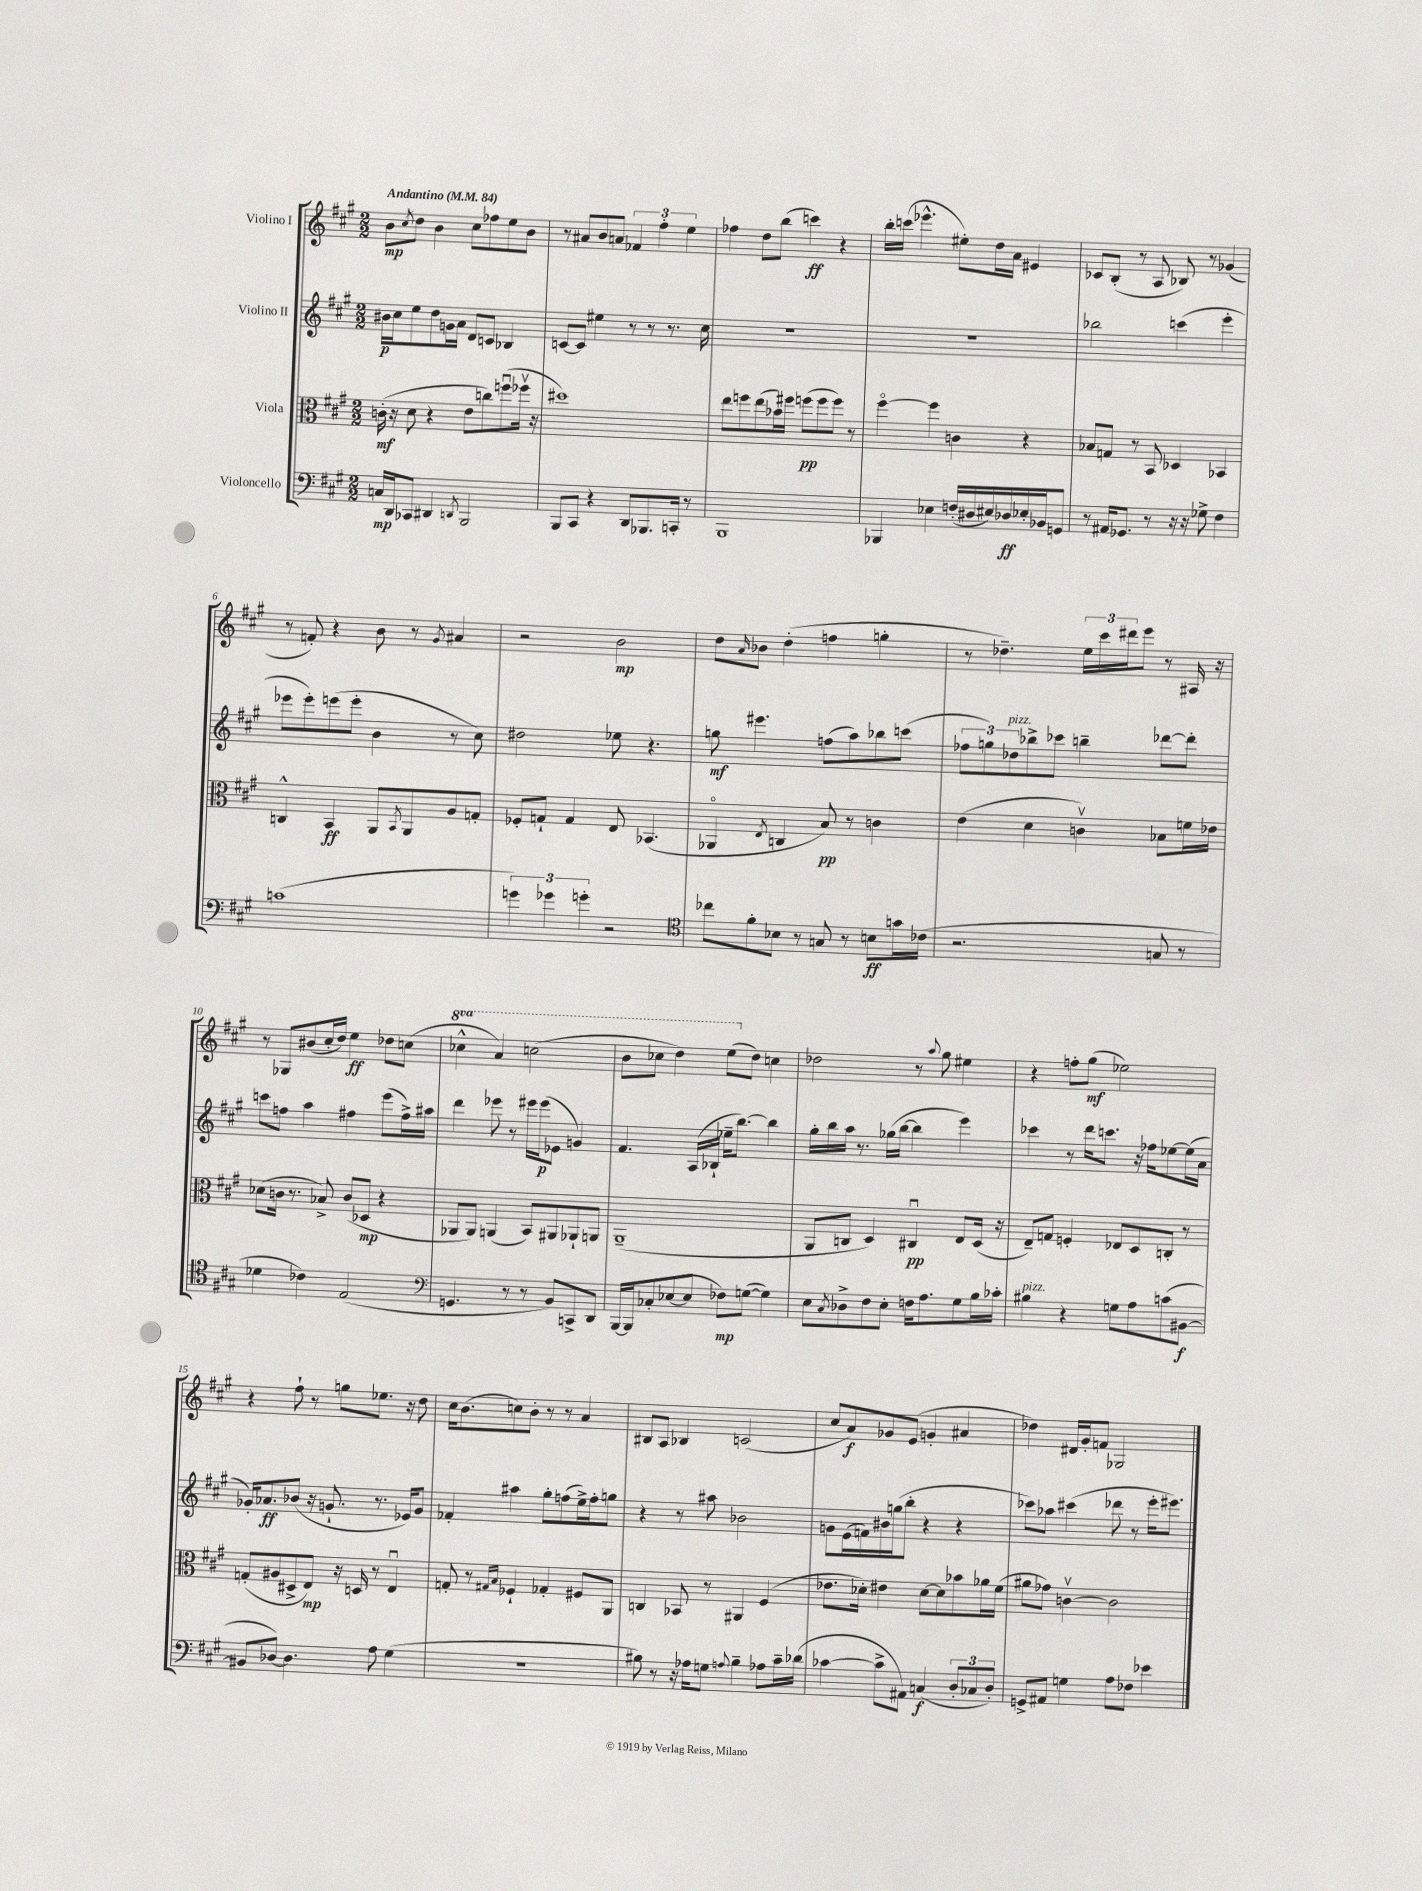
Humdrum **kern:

**kern	**dynam	**kern	**dynam	**kern	**dynam	**kern	**dynam
*part4	*part4	*part3	*part3	*part2	*part2	*part1	*part1
*staff4	*staff4	*staff3	*staff3	*staff2	*staff2	*staff1	*staff1
*I"Violoncello	*	*I"Viola	*	*I"Violino II	*	*I"Violino I	*
*clefF4	*	*clefC3	*	*clefG2	*	*clefG2	*
*k[f#c#g#]	*	*k[f#c#g#]	*	*k[f#c#g#]	*	*k[f#c#g#]	*
*M2/2	*	*M2/2	*	*M2/2	*	*M2/2	*
*MM84	*	*MM84	*	*MM84	*	*MM84	*
=1	=1	=1	=1	=1	=1	=1	=1
!	!	!	!	!	!	!LO:TX:a:B:t=Andantino	!
16Cn/LL	mp	(16cn'\	mf	16b#X\LL	p	8b\L	mp
16DD/J	.	16r	.	16cc#\J	.	.	.
.	.	.	.	.	.	8qcc#/	.
8CC-X/J	.	8d\	.	8ee\	.	8dd\J	.
4DD#X/	.	4r	.	8dd\	.	4b\	.
.	.	.	.	16gn\L	.	.	.
.	.	.	.	16a\JJ	.	.	.
8qDDn/	.	.	.	.	.	.	.
2BBB/	.	8e\L	.	8d/L	.	8cc#\L	.
.	.	8ccn\)	.	8cn/J	.	8ff-X\	.
.	.	(8ffnu\	.	4B-X/	.	8ee\	.
.	.	16ff-Xv\Jk	.	.	.	8b\J	.
.	.	16r	.	.	.	.	.
=2	=2	=2	=2	=2	=2	=2	=2
8BBB/L	.	1dd#X)	.	[8cn/L	.	8r	.
8CC#/J	.	.	.	8c/J]	.	8a#X/L	.
4r	.	.	.	4ee#X\	.	8b/	.
.	.	.	.	.	.	8an/J	.
8DD/L	.	.	.	8r	.	6f-X/	.
8.BBB-X/	.	.	.	8r	.	.	.
.	.	.	.	.	.	6ff#'\	.
.	.	.	.	8.r	.	.	.
16CCn'/Jk	.	.	.	.	.	.	.
.	.	.	.	.	.	6ee\	.
8r	.	.	.	.	.	.	.
.	.	.	.	16cc#\	.	.	.
=3	=3	=3	=3	=3	=3	=3	=3
1BBB	.	8ee\L	.	1r	.	4ff-X\	.
.	.	8ffn\	.	.	.	.	.
.	.	(8ee\	.	.	.	8dd\L	.
.	.	16b-X\L)	.	.	.	(8bb\J	.
.	.	16ff#X\JJ	.	.	.	.	.
.	.	(8ffn\L	pp	.	.	4cccn\)	ff
.	.	8ff\	.	.	.	.	.
.	.	8ff\J)	.	.	.	4r	.
.	.	8r	.	.	.	.	.
=4	=4	=4	=4	=4	=4	=4	=4
4BBB-X/	.	[4ff#\	.	1r	.	16bb'\LL	.
.	.	.	.	.	.	(16cccn\JJ	.
.	.	.	.	.	.	4.eee-X^^\	.
4E-X\	.	4ff#\]	.	.	.	.	.
(16Fn'/LL	.	4cn\	.	.	.	8ee#X'\L)	.
16D#X/	.	.	.	.	.	.	.
16E#X/)	.	.	.	.	.	16dd\L	.
16D-X/	ff	.	.	.	.	16a\JJ	.
16E-X'/	.	4r	.	.	.	4e#X/	.
16BB-X/J	.	.	.	.	.	.	.
8GGn/J	.	.	.	.	.	.	.
=5	=5	=5	=5	=5	=5	=5	=5
8r	.	8B-X/L	.	2bb-X\	.	8c-X/L	.
16AA#X/KL	.	8Gn/J	.	.	.	(8B'/J	.
8.GG-X/J	.	.	.	.	.	.	.
.	.	8r	.	.	.	8r	.
8r	.	8BB/	.	.	.	8A/	.
16r	.	4D-X/	.	(4cccn\	.	8B-X/)	.
16r	.	.	.	.	.	.	.
8G-X^\	.	.	.	.	.	8r	.
4F#\	.	4BB-X/	.	4eee'\	.	(4g-X/	.
!!LO:LB:g=z
=6	=6	=6	=6	=6	=6	=6	=6
(1cn	.	4Cn^^/	.	8eee-X\L	.	8r	.
.	.	.	.	8eee-'\)	.	8fn'/)	.
.	.	4BB/	ff	(8eeen\	.	4r	.
.	.	.	.	8eee'\J	.	.	.
.	.	8AA/L	.	4b\	.	8b\	.
.	.	8qBB/	.	.	.	.	.
.	.	8AA/	.	.	.	8r	.
.	.	.	.	.	.	8qg#/	.
.	.	8A/	.	8r	.	4a#X/	.
.	.	8Gn'/J	.	8cc#\)	.	.	.
=7	=7	=7	=7	=7	=7	=7	=7
6gn\)	.	8F-X'/L	.	2dd#X\	.	2r	.
.	.	8Gn`/J	.	.	.	.	.
6g-X\	.	.	.	.	.	.	.
.	.	4G/	.	.	.	.	.
6gn'\	.	.	.	.	.	.	.
2r	.	8E/	.	8ee-X\	.	2b\	mp
.	.	(4.BB-X/	.	4.r	.	.	.
=8	=8	=8	=8	=8	=8	=8	=8
*clefC4	*	*	*	*	*	*	*
8cc-X\L	.	4AA-X/	.	8ggn\	mf	8dd\L	.
.	.	.	.	.	.	16qqa/	.
8f#'\	.	.	.	4.eee#X\	.	8b-X\J	.
.	.	8qE/	.	.	.	.	.
8B-X\J	.	4Cn/	.	.	.	(4dd'\	.
8r	.	.	.	.	.	.	.
8Gn/	.	8B/)	pp	(8ffn\L	.	4ffn\	.
8r	.	8r	.	8aa\)	.	.	.
8Bn\L	ff	4cn\	.	8bb-X\	.	4ggn'\	.
16gn\L	.	.	.	(8cccn\J	.	.	.
(16c-X\JJ	.	.	.	.	.	.	.
=9	=9	=9	=9	=9	=9	=9	=9
2.r	.	(4e\	.	12ff-X\L	.	8r	.
.	.	.	.	12ggn\)	.	.	.
.	.	.	.	.	.	4.dd-X~\)	.
!	!	!	!	!LO:TX:a:i:t=pizz.	!	!	!
.	.	.	.	12dd-X\	.	.	.
.	.	4d\	.	8bb-X^\	.	.	.
.	.	.	.	8ccc-X\J	.	.	.
.	.	4cnv\)	.	4bbn~\	.	24ee\LL	.
.	.	.	.	.	.	24ccc#\	.
.	.	.	.	.	.	24ddd#X\J	.
.	.	.	.	.	.	8eee\J	.
8Gn/	.	8B-X\L	.	[8ddd-X\L	.	8r	.
8r	.	16fn\L	.	8ddd-'\J]	.	16A#X/	.
.	.	16e-X\JJ	.	.	.	16r	.
!!LO:LB:g=z
=10	=10	=10	=10	=10	=10	=10	=10
4d-X\	.	(8d-X\L	.	8cccn\L	.	8r	.
.	.	16cn\Jk	.	8ffn\J	.	8G-X/L	.
.	.	8.r	.	.	.	.	.
4c-X\)	.	.	.	4aa\	.	(8b#X/	.
.	.	8B-X^/)	.	.	.	16cc#'/L	.
.	.	.	.	.	.	16dd/JJ)	.
(2E/	.	(8c/L	.	4ff#X\	.	4ee\	ff
.	.	8D-X/J	mp	.	.	.	.
.	.	4r	.	(8eee\L	.	8dd-X\L	.
.	.	.	.	16ff#^\L)	.	(8ccn\J	.
.	.	.	.	16aa#X\JJ	.	.	.
=11	=11	=11	=11	=11	=11	=11	=11
*clefF4	*	*	*	*	*	*	*
*	*	*	*	*	*	*8va	*
4.GGn/	.	8AA-X/L	.	4ddd\	.	4ccc-X^^\	.
.	.	8AA-/J)	.	.	.	.	.
.	.	(4AAn/	.	8eee-X\	.	4aa/)	.
8r	.	.	.	8r	.	.	.
8r	.	8BB/L)	.	16eee#X\LL	.	(2cccn\	.
.	.	.	.	(16eee#\J	p	.	.
8BB/L)	.	8AA#X/	.	8e-X\J	.	.	.
8CCn^/	.	8AA-X`/	.	4gn/)	.	.	.
8DD/J	.	8AAn/J	.	.	.	.	.
=12	=12	=12	=12	=12	=12	=12	=12
[16BBB/LL	.	(1AA~	.	4.f#/	.	8bb\L	.
16BBB/J]	.	.	.	.	.	.	.
8C-X'/	.	.	.	.	.	8ccc-X\J	.
([8E-X/	.	.	.	.	.	4ddd\)	.
8E-/J]	.	.	.	(16A/LL	.	.	.
.	.	.	.	16B-X`/JJ	.	.	.
8F-X\L)	mp	.	.	16ee-X~\KL	.	(8eee\L	.
.	.	.	.	[8.bb\J)	.	.	.
*	*	*	*	*	*	*X8va	*
([8Gn\J	.	.	.	.	.	8dd\J)	.
4G\])	.	.	.	4bb\]	.	4ccn\	.
=13	=13	=13	=13	=13	=13	=13	=13
8E\L	.	8AA/L	.	16gg#'\LL	.	2dd-X\	.
.	.	.	.	16bb\	.	.	.
8qC#/	.	.	.	.	.	.	.
8D-X^\	.	8Cn/J	.	16aa\JJ	.	.	.
.	.	.	.	8.r	.	.	.
8F#\	.	4D/)	.	.	.	.	.
8E'\J	.	.	.	(16gg-X\LL	.	.	.
.	.	.	.	[16bb\JJ	.	.	.
16Fn\KL	.	4C#Xu/	pp	4bb\]	.	8r	.
8.A\	.	.	.	.	.	.	.
.	.	.	.	.	.	8qqaa/	.
.	.	.	.	.	.	8gg#\	.
8G#\	.	8E/L	.	4eee\)	.	4ee#X\	.
16B\L	.	(16D/Jk	.	.	.	.	.
16c-X'\JJ	.	16r	.	.	.	.	.
=14	=14	=14	=14	=14	=14	=14	=14
!LO:TX:a:i:t=pizz.	!	!	!	!	!	!	!
4B#X\	.	8E~/L)	.	4ccc-X\	.	4r	.
.	.	8Gn/J	.	.	.	.	.
4r	.	4Fn'/	.	8r	.	8ffn'\L	.
.	.	.	.	16ddd\KL	.	(8gg#\J	mf
.	.	.	.	8.cccn\J	.	.	.
8Gn\L	.	8E-X/L	.	.	.	2ee-X\)	.
8A\	.	8D/	.	16r	.	.	.
.	.	.	.	16ff-X\KL	.	.	.
(8cn\	.	8Cn'/J	.	[8ee-X\	.	.	.
[8BB#X\J	f	8r	.	(16ee-\L]	.	.	.
.	.	.	.	16a\JJ	.	.	.
!!LO:LB:g=z
=15	=15	=15	=15	=15	=15	=15	=15
8BB#X/L]	.	(8Gn'/L	.	16g-X'/KL)	.	4r	.
.	.	.	.	8.a-X/	ff	.	.
[8D-X/J)	.	8A#X/	.	.	.	.	.
4.D-\]	.	8D#X^/	.	(8b-X/J	.	8ff#`\	.
.	.	8E/J)	mp	16r	.	8r	.
.	.	.	.	8.gn`/	.	.	.
.	.	16r	.	.	.	8ggn\L	.
.	.	16Dn/	.	.	.	.	.
8A\	.	8r	.	8.r	.	8.ee-X\J	.
(4G#\	.	4Eu/	.	.	.	.	.
.	.	.	.	16e-X/KL)	.	16r	.
.	.	.	.	8g/J	.	8dd\	.
=16	=16	=16	=16	=16	=16	=16	=16
1r	.	8Gn'/	.	4f-X'/	.	16cc#\KL	.
.	.	.	.	.	.	(8.b\	.
.	.	8r	.	.	.	.	.
.	.	16qqG#X/LL	.	.	.	.	.
.	.	16qqB/JJ	.	.	.	.	.
.	.	4F-X`/	.	4aa#X\	.	8ccn\)	.
.	.	.	.	.	.	8b'\J	.
.	.	4G-X'/	.	8gg#'\L	.	8r	.
.	.	.	.	(8ffn\	.	8r	.
.	.	8F#X/L	.	16ee^\L)	.	4a/	.
.	.	.	.	16ff'\J	.	.	.
.	.	8AA/J	.	8ggn\J	.	.	.
=17	=17	=17	=17	=17	=17	=17	=17
8B#X\)	.	4Cn/	.	4r	.	8B#X/L	.
8r	.	.	.	.	.	8A/J	.
16r	.	8BB-X/	.	8r	.	4B-X/	.
16A-X\KL	.	.	.	.	.	.	.
8Gn\J	.	8r	.	8aa#X\	.	.	.
8qqAn/	.	.	.	.	.	.	.
4B#~\	.	4AA#X/	.	2b-X\	.	(2cn/	.
8A-X\L	.	(4F#/	.	.	.	.	.
16c#~\L	.	.	.	.	.	.	.
(16d-X\JJ	.	.	.	.	.	.	.
=18	=18	=18	=18	=18	=18	=18	=18
[4c-X\	.	8.e-X\L	.	8gn\L	.	8cc#/L	.
.	.	.	.	(16e\L	.	8a/)	f
.	.	16d-X'\Jk)	.	16fn\)	.	.	.
8c-^\L]	.	4e#X\	.	16b#X\	.	8g-X/	.
.	.	.	.	(16ggn\J	.	.	.
8AA#X\J)	.	.	.	8bb'\J	.	(8e/J	.
(4Cn/	f	[8d-\L	.	4r	.	4gn'/	.
.	.	8d-\]	.	.	.	.	.
12D'/L	.	8b-X\	.	4r	.	4a#X/	.
12C-X/	.	.	.	.	.	.	.
.	.	16a-X\L	.	.	.	.	.
12D'/J)	.	.	.	.	.	.	.
.	.	(16f#\JJ	.	.	.	.	.
=19	=19	=19	=19	=19	=19	=19	=19
8GGn^/L	.	8a#X\L	.	8ccc-X\L)	.	4dd-X\)	.
8AA#X/J	.	8g-X\J)	.	8aa-X\J	.	.	.
4Gn\	.	[4cnv\	.	(4ccc#X\	.	16d#X/LL	.
.	.	.	.	.	.	16g#'/J	.
.	.	.	.	.	.	8fn/J	.
8A\L	.	2c\]	.	8ddd-X\	.	2G-X/	.
8F-X\J	.	.	.	8r	.	.	.
4e-X\	.	.	.	16eee'\KL	.	.	.
.	.	.	.	8.eee#X\J)	.	.	.
==	==	==	==	==	==	==	==
*-	*-	*-	*-	*-	*-	*-	*-
